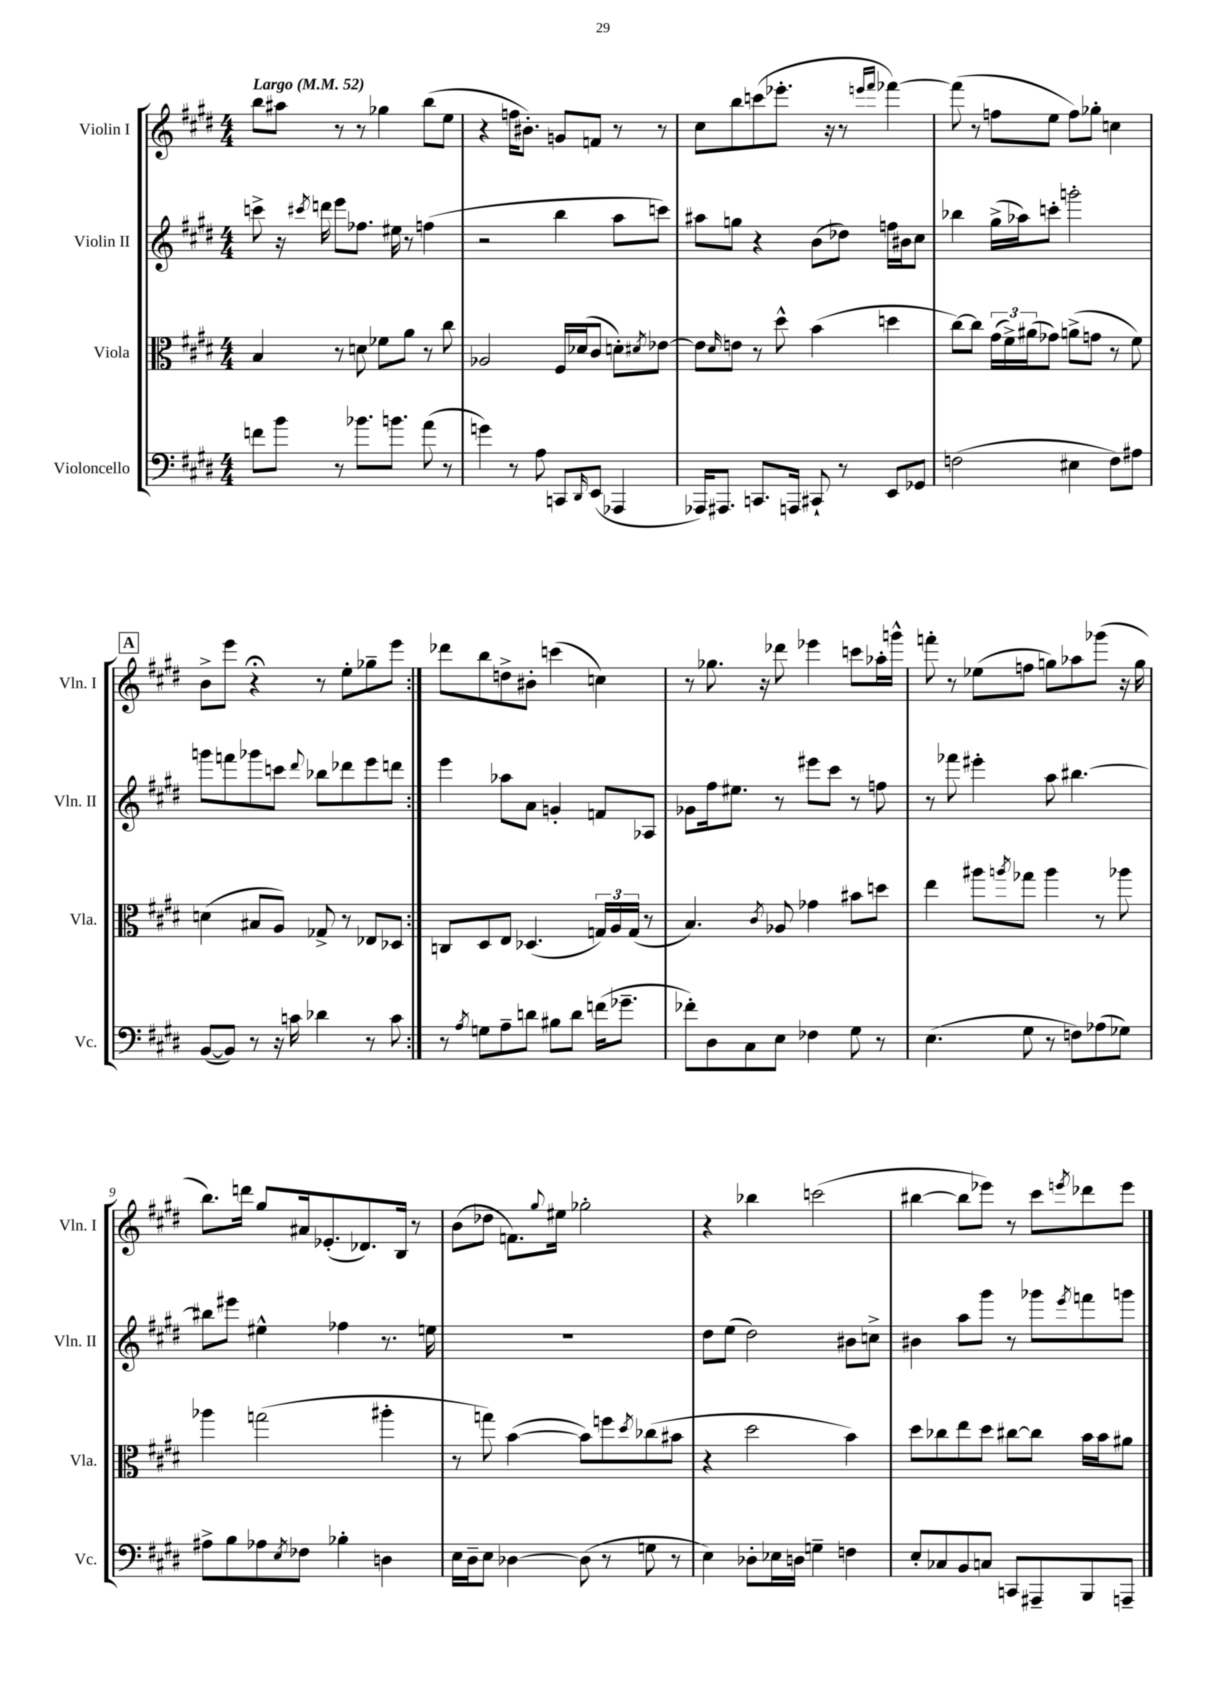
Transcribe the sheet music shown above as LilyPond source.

<<
\new StaffGroup <<
\new Staff = "s0" \with { instrumentName = "Violin I" shortInstrumentName = "Vln. I" } {
    \clef treble \key e \major \numericTimeSignature \time 4/4 \tempo "Largo" 4 = 52
    \repeat volta 2 { b''8 ais''8 r8 r8 ges''4 b''8( e''8 |
    r4 f''16 bis'8.-.) g'8 f'8 r8 r8 |
    cis''8 b''8 c'''8( ees'''8.-. r16 r8 \grace { e'''16 fis'''16 } fes'''4~) |
    fes'''8( r8 f''8 e''8 f''8) ges''8-. c''4 |
    \mark \markup { \box "A" } b'8-> e'''8 r4\fermata r8 e''8-. ges''8-- e'''8 | }
    des'''8 b''8 d''8-> bis'8-. c'''4( c''4) |
    r8 ges''8. r16 des'''8 ees'''4 c'''8 aes''16-. g'''16-^ |
    f'''8-. r8 ees''8( f''8 g''8) aes''8 ges'''8( r16 g''16 |
    b''8.) d'''16 gis''8 ais'16 ees'8.-.( des'8.) b16 r8 |
    b'8( des''8 f'8.) \appoggiatura { gis''8 } eis''16 ges''2-. |
    r4 bes''4 c'''2( |
    bis''4~ bis''8 ees'''8) r8 cis'''8 \acciaccatura { e'''8 } des'''8 e'''8 \bar "|." |
}
\new Staff = "s1" \with { instrumentName = "Violin II" shortInstrumentName = "Vln. II" } {
    \clef treble \key e \major \numericTimeSignature \time 4/4
    \repeat volta 2 { c'''8-> r16 \acciaccatura { cis'''8 } d'''16 e'''8 fes''8. eis''16 r8 f''4( |
    r2 b''4 a''8 c'''8) |
    ais''8 g''8 r4 b'8( des''8) f''16 bis'16 cis''8 |
    bes''4 gis''16->( aes''16) c'''8-. g'''2-. |
    \mark \markup { \box "A" } g'''8 f'''8 ges'''8 c'''8 \appoggiatura { dis'''8 } bes''8 des'''8 e'''8 d'''8 | }
    e'''4 aes''8 a'8 g'4-. f'8 aes8 |
    ges'8 fis''16 eis''8. r8 eis'''8 cis'''8 r8 f''8 |
    r8 fes'''8 eis'''4-. a''8 bis''4.~ |
    bis''8 eis'''8 eis''4-^ fes''4 r8. e''16 |
    R1 |
    dis''8 e''8( dis''2) bis'8 c''8-> |
    bis'4 a''8 gis'''8 r8 ges'''8 \acciaccatura { e'''8 } f'''8 g'''8 \bar "|." |
}
\new Staff = "s2" \with { instrumentName = "Viola" shortInstrumentName = "Vla." } {
    \clef alto \key e \major \numericTimeSignature \time 4/4
    \repeat volta 2 { b4 r8 d'8 fes'8 a'8 r8 cis''8 |
    aes2 fis16 des'16( cis'8 d'8-.) \acciaccatura { dis'8 } ees'8~ |
    ees'8 \grace { dis'16 } e'8 r8 dis''8-^ b'4( d''4 |
    cis''8~) cis''8 \tuplet 3/2 { gis'16( fis'16->) ais'16( } ges'8) a'8->( g'8 r8 fis'8) |
    \mark \markup { \box "A" } d'4( bis8 a8) ges8-> r8 ees8 des8 | }
    c8 dis8 e8 des4.( \tuplet 3/2 { g16) a16 g16( } r8 |
    b4.) \acciaccatura { cis'8 } aes8 ges'4 bis'8 d''8 |
    e''4 ais''8 \acciaccatura { a''8 } ges''8 a''4 r8 aes''8 |
    aes''4 g''2( ais''4-. |
    r8 g''8) b'4~( b'8) f''8 \acciaccatura { dis''8 } ces''8( bis'8 |
    r4 dis''2 b'4) |
    dis''8 ces''8 e''8 dis''8 cis''8~ cis''8 b'16 b'16 ais'8 \bar "|." |
}
\new Staff = "s3" \with { instrumentName = "Violoncello" shortInstrumentName = "Vc." } {
    \clef bass \key e \major \numericTimeSignature \time 4/4
    \repeat volta 2 { f'8 b'8 r8 bes'8. b'8. a'8( r8 |
    g'4) r8 a8 c,8 \grace { dis,16 } e,8( aes,,4 |
    aes,,16) ais,,8. c,8. a,,16 cis,8-! r8 e,8 ges,8 |
    f2( eis4 f8) ais8 |
    \mark \markup { \box "A" } b,8~( b,8) r8 r16 c'16 des'4 r8 c'8 | }
    r8 \acciaccatura { a8 } g8 a8-- d'8 bis8 d'8 f'16( ges'8.-- |
    fes'8-.) dis8 cis8 e8 fes4 gis8 r8 |
    e4.( gis8 r8 f8) aes8( ges8) |
    ais8-> b8 aes8 \acciaccatura { e8 } fes8 bes4-. d4 |
    e16 dis16-- e8 des4~ des8( r8 g8 r8 |
    e4) des8-. ees16 d16 g4-- f4 |
    e8-. ces8 b,8 c8 c,8 ais,,8-- b,,8 a,,8-- \bar "|." |
}
>>
>>
